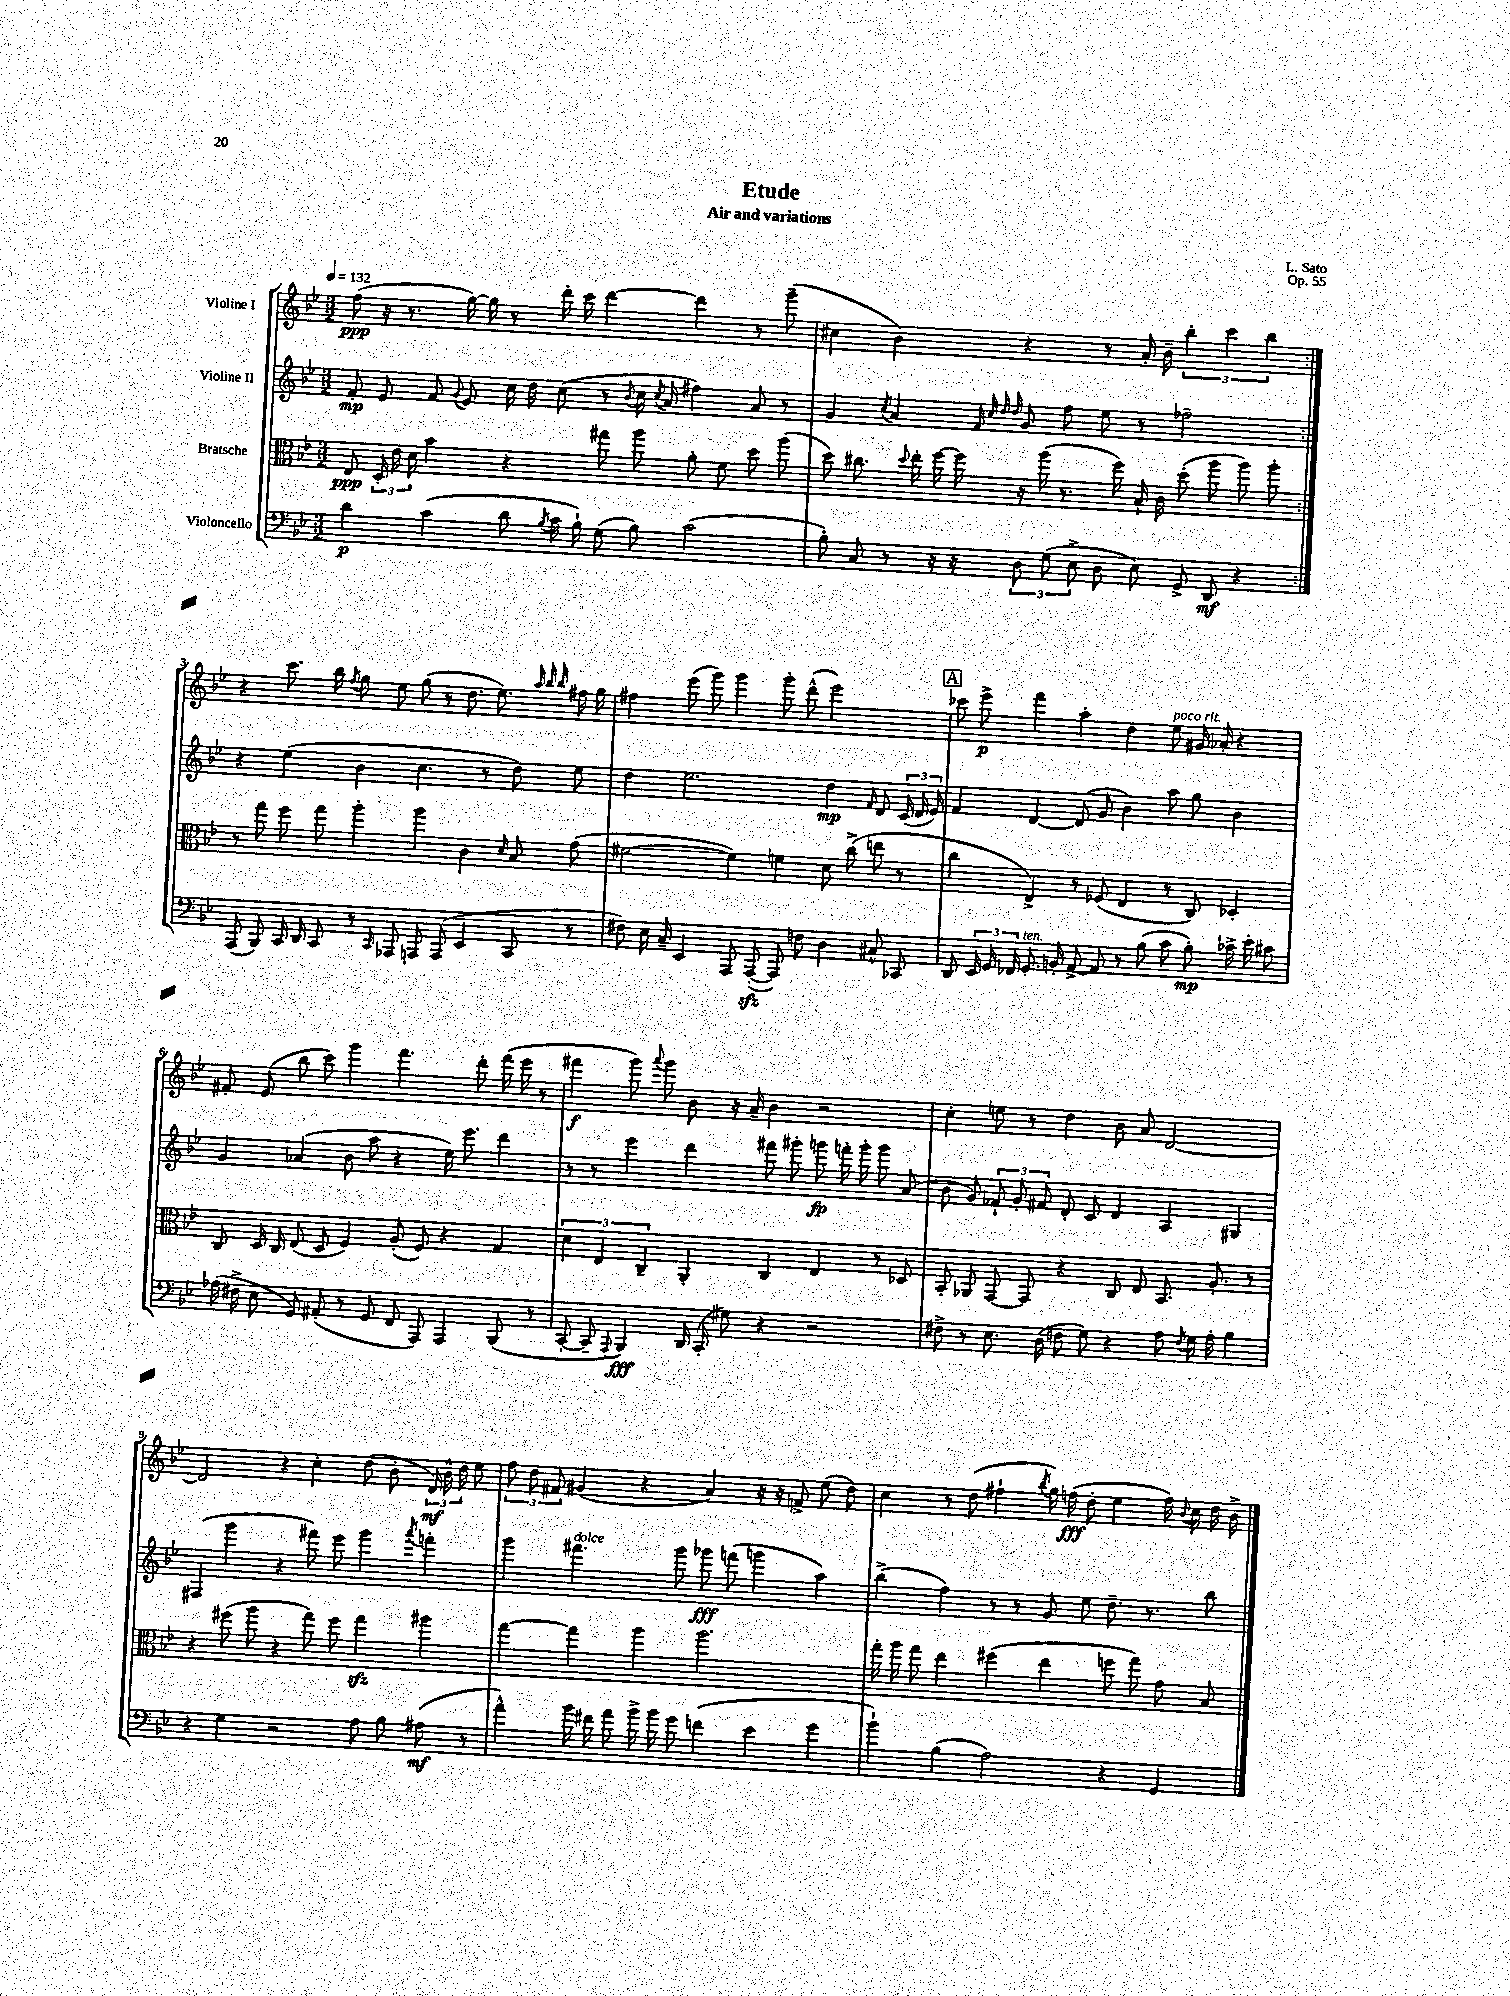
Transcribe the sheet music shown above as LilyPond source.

\header { title = "Etude" composer = "L. Sato" subtitle = "Air and variations" opus = "Op. 55" }
<<
\new StaffGroup <<
\new Staff = "s0" \with { instrumentName = "Violine I" } {
    \clef treble \key bes \major \numericTimeSignature \time 3/2 \tempo 4 = 132
    \autoBeamOff \repeat volta 2 { f''8\ppp( r16 r8. g''16~) g''16 r8 d'''16-. c'''16 d'''4~ d'''4 r8 g'''8--( |
    cis''4 bes'4) r4 r8 a'16-. bes'16-- \tuplet 3/2 { bes''4-. c'''4 bes''4 } | }
    r4 c'''8. bes''16 \acciaccatura { f''8 } g''8 ees''8 g''8( r8 d''8. ees''8.) \grace { a''32 bes''32 bes''32 } fis''16 g''16 |
    fis''4 ees'''8( g'''8) g'''4 g'''8-. d'''8-^( ees'''2) |
    \mark \markup { \box "A" } ces'''8 ees'''8->\p f'''4 a''4-. d''4 ees''8^\markup { \italic "poco rit." } gis'16 aes'16-. r4 |
    fis'8-. ees'8( bes''8 c'''8) g'''4 f'''4. d'''8-. f'''16( ees'''16 r8 |
    fis'''4\f g'''8) \appoggiatura { a'''8 } g'''8 bes'8 r16 a'16-- bes'4 r2 |
    c''4-. e''8 r8 d''4 bes'8 a'8 d'2~ |
    d'2 r4 c''4-. d''8( bes'8-. \tuplet 3/2 { d'16\mf) bes'16-^ d''16 } ees''8 |
    \tuplet 3/2 { f''8 d''8 fis'8 } gis'4( r4 a'4) r16 r16 f'8-> ees''8( d''8) |
    c''4 r8 d''8( fis''4-! \acciaccatura { bes''8 } g''16) f''16\fff( d''8-. ees''4 f''16) \appoggiatura { bes'8 } c''16 d''16 bes'16-> \bar "|." |
}
\new Staff = "s1" \with { instrumentName = "Violine II" } {
    \clef treble \key bes \major \numericTimeSignature \time 3/2
    \autoBeamOff \repeat volta 2 { f'8-.\mp ees'8 f'8 \appoggiatura { g'8 } ees'8 c''16 d''16 c''8( r8 \acciaccatura { bes'8 } c''16 \acciaccatura { c''8 } a'16 fis''4) a'8 r8 |
    g'4 \acciaccatura { c''8 } a'4 \grace { f'32 c''32 d''32 d''32 } g'8 f''8 ees''8 r8 fes''2-- | }
    r4 ees''4( bes'4 c''4. r8 d''8) ees''8 |
    d''4 ees''2. d''4\mp \grace { f'16 } d'8 \tuplet 3/2 { c'16( d'16 ees'16) } |
    \mark \markup { \box "A" } f'4 d'4~ d'8( g'8 bes'4) a''8 g''8 bes'4 |
    g'4 aes'4( bes'8 a''8 r4 ees''16) ees'''8. d'''4 |
    r8 r8 ees'''4 d'''4 fis'''8 gis'''8-. g'''8\fp f'''16-. g'''16-. g'''8 a'8( |
    bes'8 g'8) \tuplet 3/2 { fes'8-! g'8-. fis'8 } d'8-. c'8 d'4 a4 gis4 |
    fis4( g'''4 r4 fis'''8) ees'''8 g'''4 \acciaccatura { a'''8 } f'''4-. |
    g'''4 fis'''4.^\markup { \italic "dolce" } g'''8 ges'''8\fff f'''8( g'''4 a''4) |
    bes''4->( f''4) r8 r8 g'8 ees''8 d''8.-- r8. bes''8 \bar "|." |
}
\new Staff = "s2" \with { instrumentName = "Bratsche" } {
    \clef alto \key bes \major \numericTimeSignature \time 3/2
    \autoBeamOff \repeat volta 2 { ees8\ppp \tuplet 3/2 { d16-. ees'16 d'16 } bes'4 r4 gis''8 a''8 a'8-. f'8 d''8 a''8( |
    d''8) cis''8. \appoggiatura { d''8 } ees''16-. f''16~ f''16 r16 a''16( r8. f''16) bes16-! c'16 d''8-.( a''8 a''8) a''8-. | }
    r8 g''8 f''8 g''8 a''4-. a''4 c'4 \grace { d'16 } bes8 g'8( |
    fis'2~ fis'4) f'4 d'8 c''8->( e''8 r8 |
    \mark \markup { \box "A" } c''4 ees4->) r8 fes8( ees4 r8 c8) des4-. |
    c8 d16 c16 ees8( d8 f4) a8-.( f8) r4 g4 |
    \tuplet 3/2 { d'4 ees4 c4-- } a,4-. c4 ees4 r8 des8 |
    bes,8-. aes,8 g,8~ g,8 r4 c8 ees8 bes,8. a8.-. r8 |
    r4 fis''8( a''8 r4 g''8) fis''8 g''4\sfz ais''4 |
    g''4~ g''4 a''4 a''2. |
    g''16-. a''16 g''8 ees''4 fis''4( ees''4 f''8 g''8) g'8 bes8 \bar "|." |
}
\new Staff = "s3" \with { instrumentName = "Violoncello" } {
    \clef bass \key bes \major \numericTimeSignature \time 3/2
    \autoBeamOff \repeat volta 2 { d'4\p c'4( d'8 \acciaccatura { bes8 } c'16 bes16-!) g8( bes8) c'2( |
    bes8-.) c8 r8 r16 r16 \tuplet 3/2 { d8 g8( ees8-> } d8 ees8) g,8-> d,8\mf r4 | }
    a,,8( bes,,8) c,16 d,16 c,8 r8 \grace { c,16 } aes,,8 a,,8 a,,8( ees,4 c,8 r8 |
    fis8) ees16 c16-- ees,4 a,,8 a,,8~-.\sfz( a,,8) f8 d4 cis8-^ ces,8 |
    \mark \markup { \box "A" } d,8 \tuplet 3/2 { ees,16 g,16 fes,16 } g,8.-.^\markup { \italic "ten." } b,16-. a,8~-> a,8 r8 bes8( c'8 bes8-.\mp) ces'16-> ees'16-. cis'8 |
    aes16( fis16-> ees8 g,8) ais,8-.( r8 g,8 f,8 a,,8) a,,4 bes,,8( r8 |
    c,8~-. c,8-- \appoggiatura { a,,8 } bes,,4\fff) d,16 c,16-.( gis8) r4 r2 |
    fis8-> r8 ees8. d16( f8 g8) r4 a8 \acciaccatura { f8 } g16 a16-. bes4 |
    r4 g4 r2 a8 bes8 ais8\mf( r8 |
    a'4-^) bes'16 fis'16 a'8 bes'16-> bes'16 g'8 f'4( ees'4 g'4 |
    bes'4-!) bes4( a2) r4 g,4 \bar "|." |
}
>>
>>
